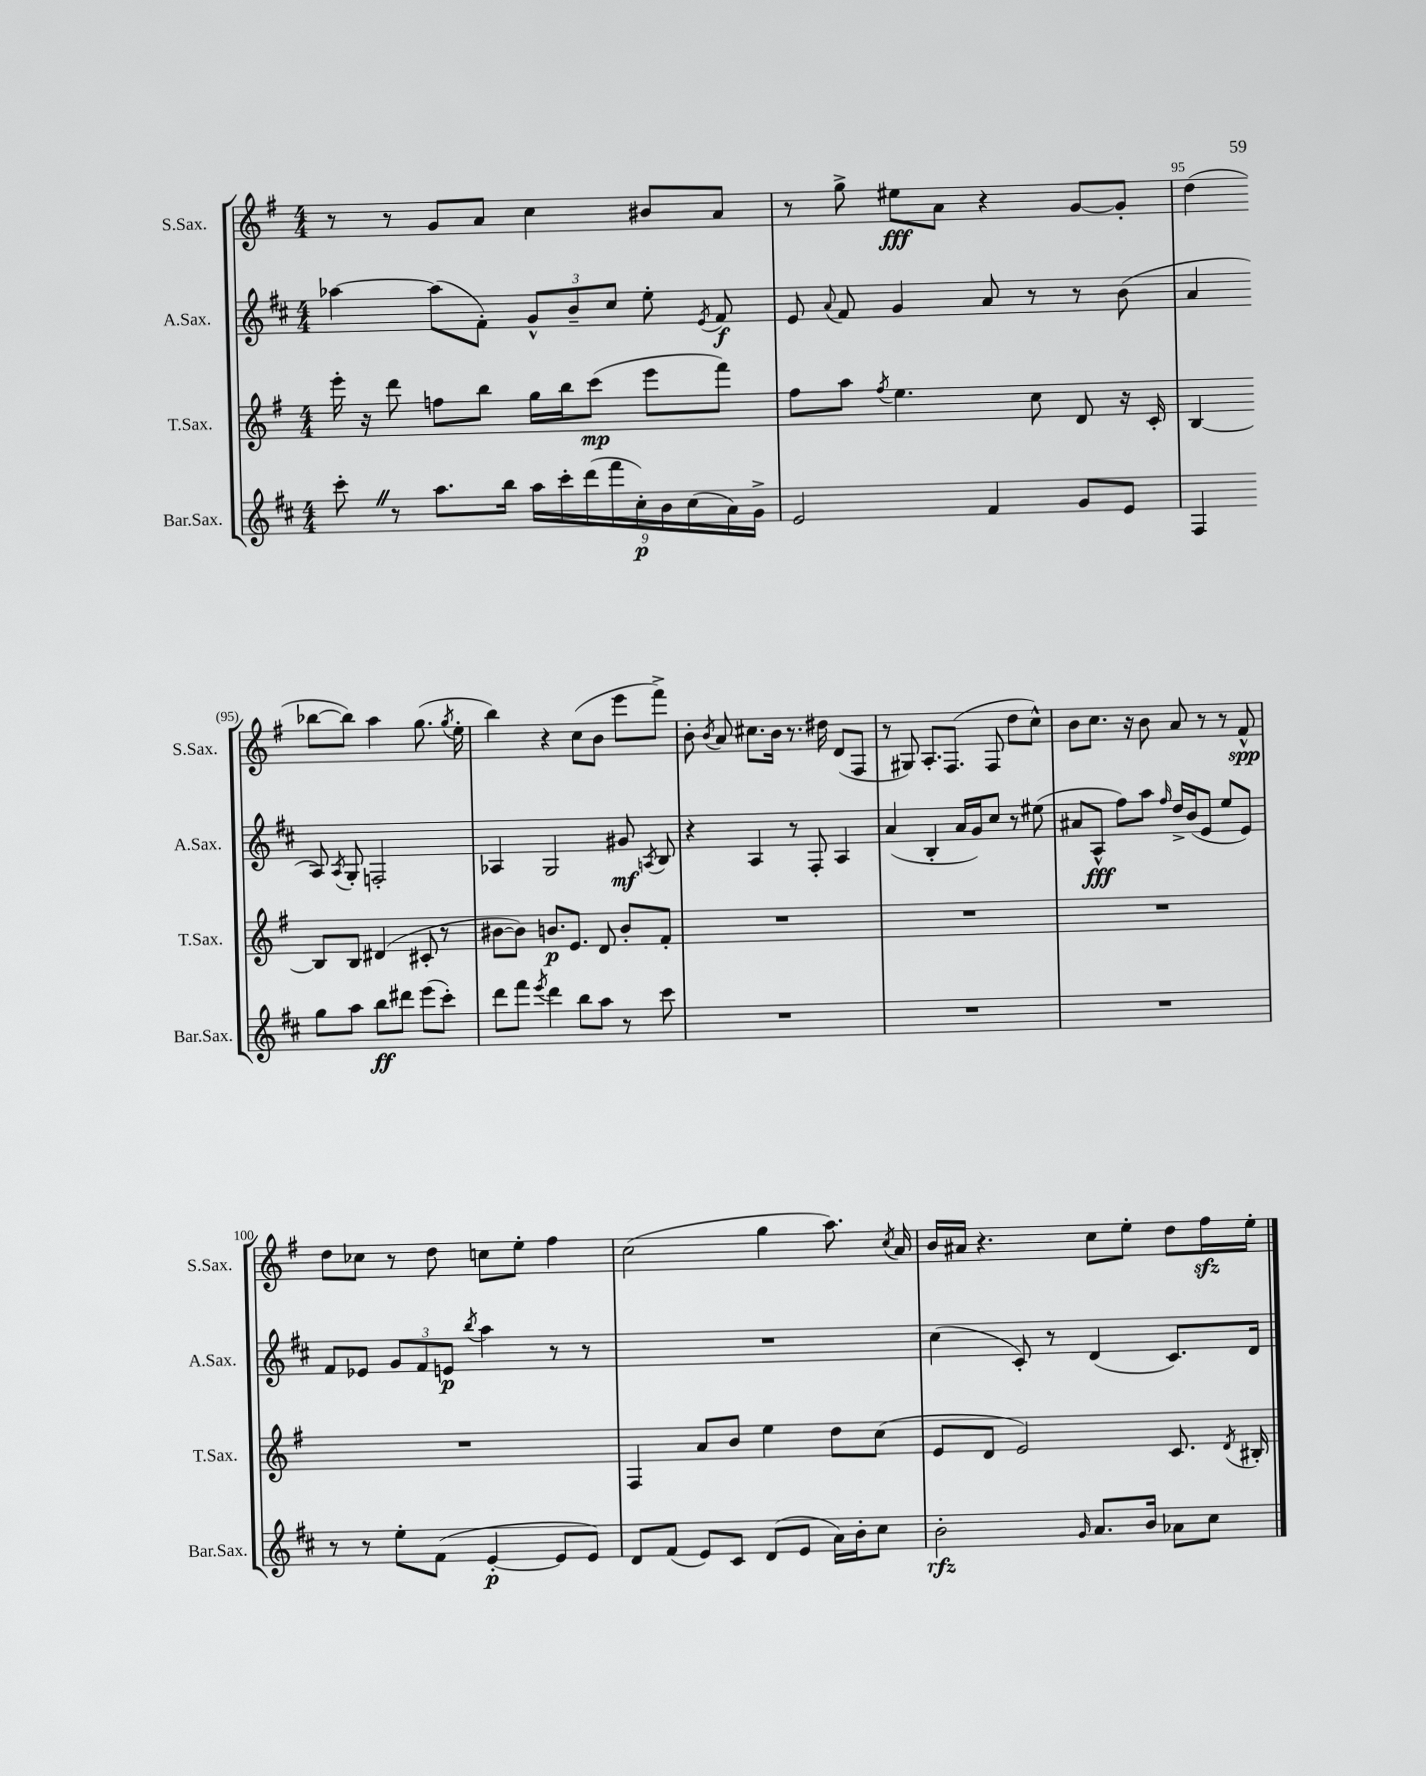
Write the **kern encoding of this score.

**kern	**kern	**kern	**kern
*staff4	*staff3	*staff2	*staff1
*clefG2	*clefG2	*clefG2	*clefG2
*k[f#c#]	*k[f#]	*k[f#c#]	*k[f#]
*M4/4	*M4/4	*M4/4	*M4/4
8ccc#'	16eee'	[4aa-	8r
.	16r	.	.
8r	8ddd	.	8r
8.aa	8ff	(8aa-]	8g
.	8bb	8f#')	8a
16bb	.	.	.
18aa	16gg	12g^^	4cc
18ccc#'	.	.	.
.	16bb	.	.
.	.	12b~	.
(18ddd	.	.	.
.	(8ccc	.	.
18fff#	.	12cc#	.
18cc#')	.	.	.
.	8eee	8ee'	8b#
18b	.	.	.
(18cc#	.	.	.
.	.	8qe	.
.	8fff#)	8f#	8a
18a)	.	.	.
18g^	.	.	.
=	=	=	=
2e	8ff#	8e	8r
.	.	8qqa	.
.	8aa	8f#	8gg^
.	8qff#	.	.
.	4.ee	4g	8ee#
.	.	.	8a
4f#	.	8a	4r
.	8cc	8r	.
8g	8d	8r	[8g
8e	16r	(8b	8g']
.	16c'	.	.
=	=	=	=
4F#	[4B	4a	(4dd
8gg	8B]	8A)	[8bb-
.	.	8qA	.
8aa	8B	8G'	8bb-])
8bb	(4d#	2F'	4aa
8ddd#	.	.	.
(8eee	8c#'	.	(8.gg
8ccc#')	8r	.	.
.	.	.	8qgg
.	.	.	16ee'
=	=	=	=
8ddd	[8b#	4A-	4bb)
8fff#	8b#])	.	.
8qeee	.	.	.
4ddd	8.b	2G	4r
.	8.e	.	.
8bb	.	.	(8cc
8aa	8d	.	8b
8r	8b'	8g#	8eee
.	.	8qA	.
8ccc#	8f#'	8B	8fff#^)
=	=	=	=
1r	1r	4r	8b'
.	.	.	8qb
.	.	.	8a
.	.	4A	8.cc#
.	.	.	16b
.	.	8r	8.r
.	.	8F#'	.
.	.	.	16dd#
.	.	4A	(8d
.	.	.	8F#
=	=	=	=
1r	1r	(4a	8r
.	.	.	8G#)
.	.	4B'	8.A'
.	.	.	(8.F#
.	.	16a	.
.	.	16g)	.
.	.	8cc#	8F#
.	.	8r	8dd
.	.	(8ee#	8cc^^)
=	=	=	=
1r	1r	8a#	8b
.	.	8A^^	8.cc
.	.	8ff#)	.
.	.	.	16r
.	.	8aa	8b
.	.	16qqff#	.
.	.	16dd^	8a
.	.	(16b	.
.	.	8e	8r
.	.	8ee	8r
.	.	8e)	8f#^^
=	=	=	=
8r	1r	8f#	8dd
8r	.	8e-	8cc-
8ee'	.	12g	8r
.	.	12f#	.
(8f#	.	.	8dd
.	.	12e	.
.	.	8qbb	.
[4e'	.	4aa	8cc
.	.	.	8ee'
8e]	.	8r	4ff#
8e)	.	8r	.
=	=	=	=
8d	4F#	1r	(2cc
(8f#	.	.	.
8e)	8a	.	.
8c#	8b	.	.
(8d	4ee	.	4gg
8e	.	.	.
16a)	8dd	.	8.aa)
16b'	.	.	.
8cc#	(8cc	.	.
.	.	.	8qcc
.	.	.	16a
=	=	=	=
2b'	8e	(4cc#	16b
.	.	.	16a#
.	8d	.	4.r
.	2e)	8c#')	.
.	.	8r	.
16qqg	.	.	.
8.a	.	(4d	8cc
.	.	.	8ee'
16b	.	.	.
8a-	8.c	8.c#)	8dd
8cc#	.	.	16ff#
.	8qd	.	.
.	16B#'	16d	16ee'
==	==	==	==
*-	*-	*-	*-
